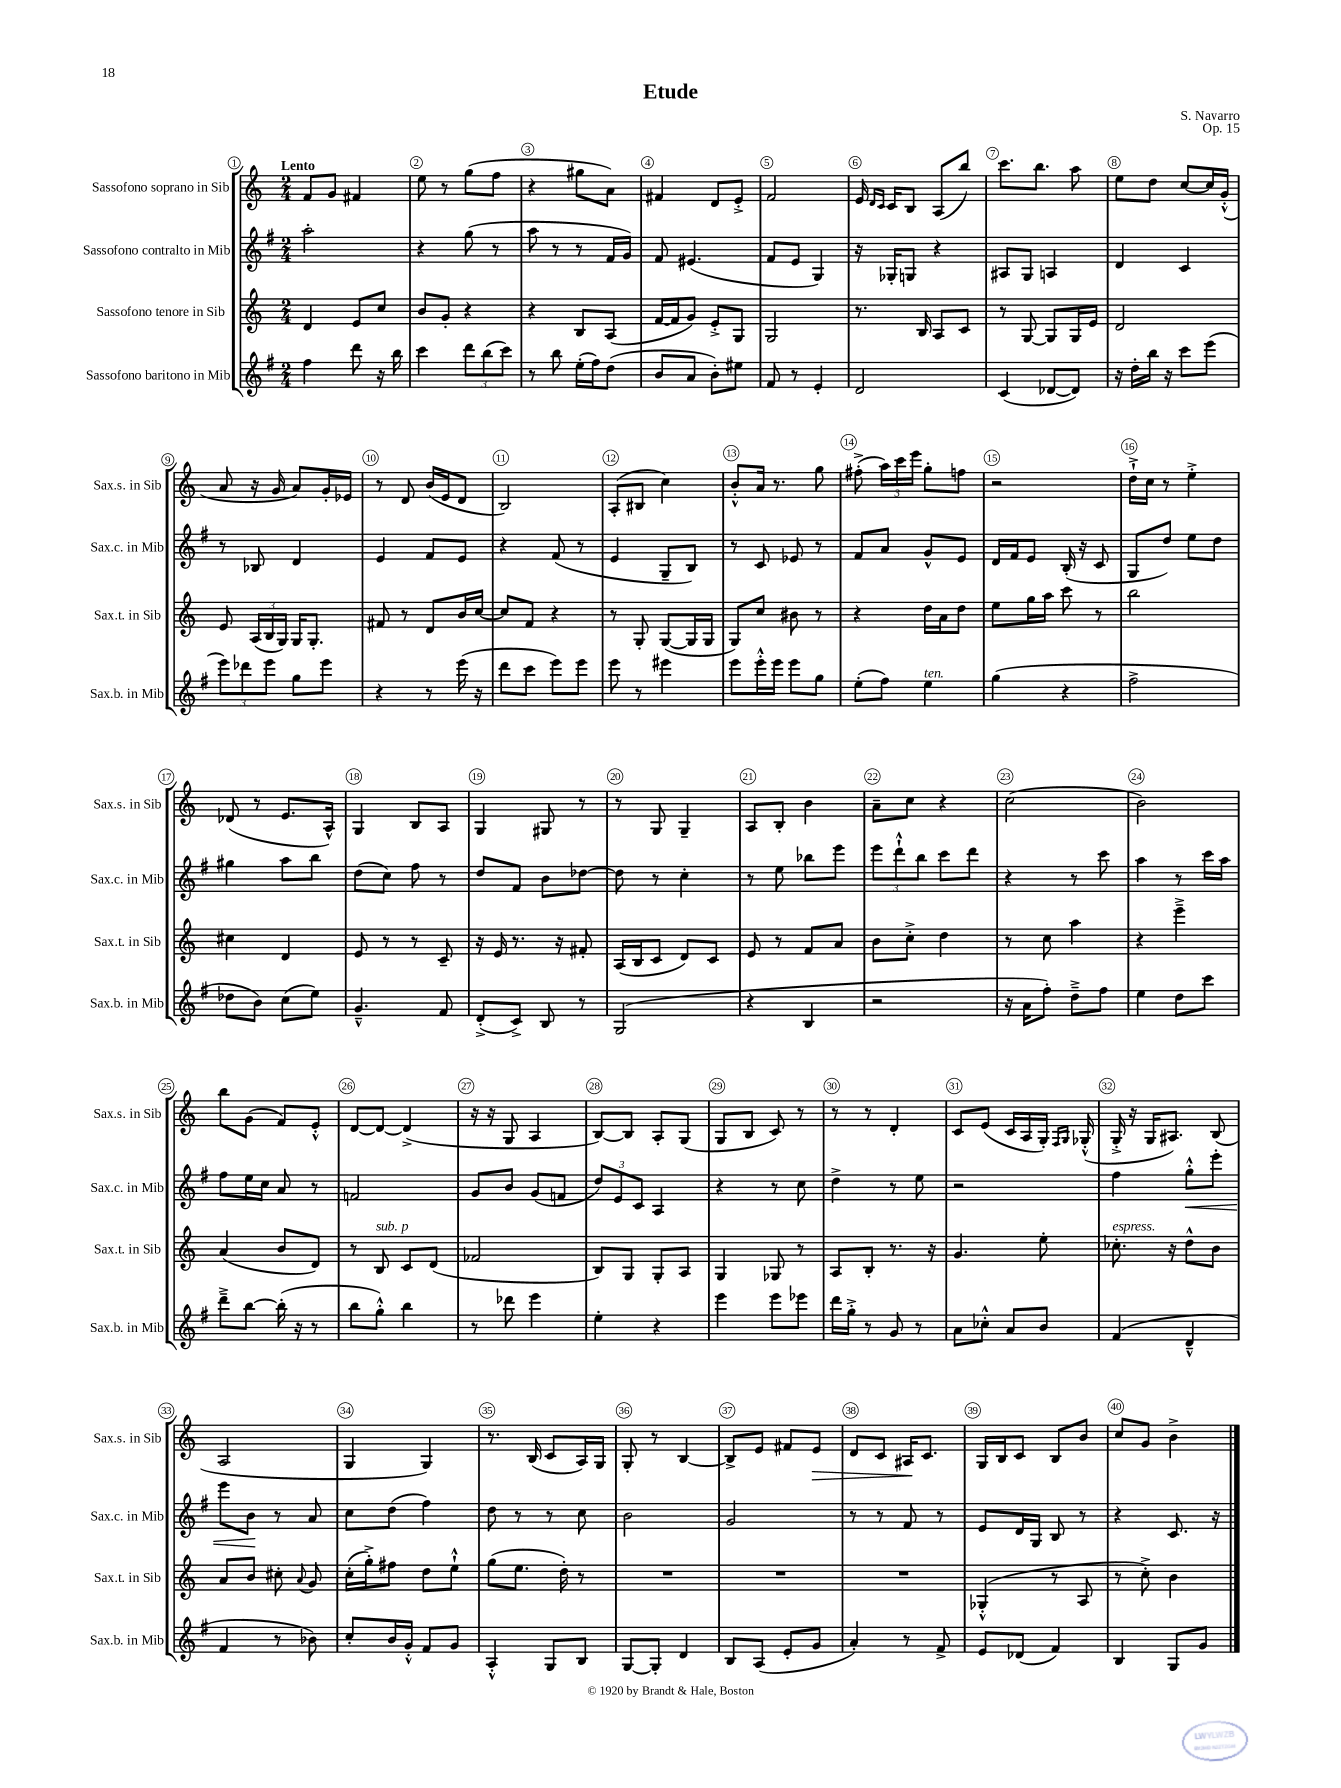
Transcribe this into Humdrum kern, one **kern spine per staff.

**kern	**kern	**kern	**dynam	**kern	**dynam
*part4	*part3	*part2	*part2	*part1	*part1
*staff4	*staff3	*staff2	*staff2	*staff1	*staff1
*I"Sassofono baritono in Mib	*I"Sassofono tenore in Sib	*I"Sassofono contralto in Mib	*	*I"Sassofono soprano in Sib	*
*I'Sax.b. in Mib	*I'Sax.t. in Sib	*I'Sax.c. in Mib	*	*I'Sax.s. in Sib	*
*clefG2	*clefG2	*clefG2	*	*clefG2	*
*k[f#]	*k[]	*k[f#]	*	*k[]	*
*M2/4	*M2/4	*M2/4	*	*M2/4	*
=1	=1	=1	=1	=1	=1
!	!	!	!	!LO:TX:a:B:t=Lento	!
4ff#\	4d/	2aa'\	.	8f/L	.
.	.	.	.	8g/J	.
8ddd\	8e/L	.	.	4f#X/	.
16r	8cc/J	.	.	.	.
16bb\	.	.	.	.	.
=2	=2	=2	=2	=2	=2
4ccc\	8b/L	4r	.	8ee\	.
.	8g'/J	.	.	8r	.
12ddd\L	4r	(8gg\	.	(8gg\L	.
(12bb\	.	.	.	.	.
.	.	8r	.	8ff\J	.
12ccc\J)	.	.	.	.	.
=3	=3	=3	=3	=3	=3
8r	4r	8aa\	.	4r	.
8bb\	.	8r	.	.	.
(16ee'\LL	8B/L	8r	.	8gg#X\L	.
16ff#\J)	.	.	.	.	.
(8dd\J	(8A/J	16f#/LL	.	8a\J)	.
.	.	16g/JJ)	.	.	.
=4	=4	=4	=4	=4	=4
8b/L	[16f/LL	8f#/	.	4f#X/	.
.	16f/J]	.	.	.	.
8a/J	8g/J)	(4.e#X/	.	.	.
8b'\L)	8e'^/L	.	.	8d/L	.
8ee#X\J	8G/J	.	.	8e'^/J	.
=5	=5	=5	=5	=5	=5
8f#/	2G/	8f#/L	.	2f/	.
8r	.	8e/J	.	.	.
4e'/	.	4G/)	.	.	.
=6	=6	=6	=6	=6	=6
2d/	8.r	16r	.	16e/	.
.	.	.	.	16qqd/LL	.
.	.	.	.	16qqc/JJ	.
.	.	16G-X'/KL	.	16c/KL	.
.	.	8Gn/J	.	8B/J	.
.	16B/	.	.	.	.
.	8A/L	4r	.	(8A/L	.
.	8c/J	.	.	8bb/J)	.
=7	=7	=7	=7	=7	=7
(4c/	8r	8A#X/L	.	8.ccc\L	.
.	[8G/	8G/J	.	.	.
.	.	.	.	8.bb\J	.
[8d-X/L	8G/L]	4An/	.	.	.
8d-/J])	16G/L	.	.	8aa\	.
.	16e/JJ	.	.	.	.
=8	=8	=8	=8	=8	=8
16r	2d/	4d/	.	8ee\L	.
16dd'\LL	.	.	.	.	.
16bb\JJ	.	.	.	8dd\J	.
16r	.	.	.	.	.
8ccc\L	.	4c/	.	[8cc/L	.
(8eee\J	.	.	.	16cc/L]	.
.	.	.	.	(16g'^^/JJ	.
!!LO:LB:g=z
=9	=9	=9	=9	=9	=9
12eee\L)	8e/	8r	.	8a/	.
12ddd-X\	.	.	.	.	.
.	(24A/LL	8B-X/	.	16r	.
12eee\J	24B/	.	.	.	.
.	.	.	.	16g/	.
.	24G/JJ)	.	.	.	.
8gg\L	16G/KL	4d/	.	8a/L)	.
.	8.G'/J	.	.	.	.
8eee\J	.	.	.	16g'/L	.
.	.	.	.	16e-X/JJ	.
=10	=10	=10	=10	=10	=10
4r	8f#X/	4e/	.	8r	.
.	8r	.	.	8d/	.
8r	8d/L	8f#/L	.	(16b/LL	.
.	.	.	.	16e/J	.
(16eee\	16b/L	8e/J	.	8d/J	.
16r	[16cc/JJ	.	.	.	.
=11	=11	=11	=11	=11	=11
8ddd\L	8cc/L]	4r	.	2B/)	.
8ccc\J	8f/J	.	.	.	.
8eee\L)	4r	(8f#/	.	.	.
8eee\J	.	8r	.	.	.
=12	=12	=12	=12	=12	=12
8eee\	8r	4e/	.	(8A'/L	.
8r	8G'/	.	.	8B#X/J	.
4eee#X\	([8G/L	8G~/L	.	4cc\)	.
.	16G/L]	8B/J)	.	.	.
.	16G/JJ	.	.	.	.
=13	=13	=13	=13	=13	=13
8eee\L	8G/L)	8r	.	8b'^^/L	.
16eee'^^\L	8cc/J	8c/	.	16a/Jk	.
16eee\JJ	.	.	.	8.r	.
8eee\L	8b#X\	8e-X/	.	.	.
8gg\J	8r	8r	.	8gg\	.
=14	=14	=14	=14	=14	=14
(8ee'\L	4r	8f#/L	.	(8ff#X'^\	.
8ff#\J)	.	8a/J	.	24aa\LL)	.
.	.	.	.	24ccc\	.
.	.	.	.	24eee\JJ	.
!LO:TX:a:i:t=ten.	!	!	!	!	!
4ee\	16dd\LL	8g^^/L	.	8gg'\L	.
.	16a\J	.	.	.	.
.	8dd\J	8e/J	.	8ffn\J	.
=15	=15	=15	=15	=15	=15
(4gg\	8ee\L	16d/LL	.	2r	.
.	.	16f#/J	.	.	.
.	16gg\L	8e/J	.	.	.
.	16aa\JJ	.	.	.	.
4r	8ccc\	(16B'/	.	.	.
.	.	16r	.	.	.
.	8r	8c/	.	.	.
=16	=16	=16	=16	=16	=16
2ff#^\	2bb\	8G/L	.	16dd`^\LL	.
.	.	.	.	16cc\JJ	.
.	.	8dd/J)	.	8r	.
.	.	8ee\L	.	4ee'^\	.
.	.	8dd\J	.	.	.
!!LO:LB:g=z
=17	=17	=17	=17	=17	=17
8dd-X\L	4cc#X\	4gg#X\	.	(8d-X/	.
8b\J)	.	.	.	8r	.
(8cc\L	4d/	8aa\L	.	8.e/L	.
8ee\J)	.	8bb\J	.	.	.
.	.	.	.	16A^^/Jk)	.
=18	=18	=18	=18	=18	=18
4.g~^^/	8e/	(8dd\L	.	4G/	.
.	8r	8cc\J)	.	.	.
.	8r	8ff#\	.	8B/L	.
8f#/	8c~/	8r	.	8A/J	.
=19	=19	=19	=19	=19	=19
(8d'^/L	16r	8dd/L	.	4G/	.
.	16e/	.	.	.	.
8c^/J)	8.r	8f#/J	.	.	.
8B/	.	8b\L	.	8G#X/	.
.	16r	.	.	.	.
8r	8f#X'/	[8dd-X\J	.	8r	.
=20	=20	=20	=20	=20	=20
(2G/	(16A/LL	8dd-\]	.	8r	.
.	16B/J	.	.	.	.
.	8c/J	8r	.	8G/	.
.	8d/L)	4cc'\	.	4G~/	.
.	8c/J	.	.	.	.
=21	=21	=21	=21	=21	=21
4r	8e/	8r	.	8A/L	.
.	8r	8ee\	.	8B'/J	.
4B/	8f/L	8bb-X\L	.	4b\	.
.	8a/J	8eee\J	.	.	.
=22	=22	=22	=22	=22	=22
2r	8b\L	12eee\L	.	8a~\L	.
.	.	12ddd`^^\	.	.	.
.	8cc'^\J	.	.	8cc\J	.
.	.	12bb\J	.	.	.
.	4dd\	8ccc\L	.	4r	.
.	.	8ddd\J	.	.	.
=23	=23	=23	=23	=23	=23
16r	8r	4r	.	(2cc\	.
16a\KL	.	.	.	.	.
8ff#'\J)	8cc\	.	.	.	.
8dd~^\L	4aa\	8r	.	.	.
8ff#\J	.	8ccc\	.	.	.
=24	=24	=24	=24	=24	=24
4ee\	4r	4aa\	.	2b\)	.
8dd\L	4eee~^\	8r	.	.	.
8ccc\J	.	16ccc\LL	.	.	.
.	.	16aa\JJ	.	.	.
!!LO:LB:g=z
=25	=25	=25	=25	=25	=25
8ddd~^\L	(4a/	8ff#\L	.	8bb\L	.
[8bb\J	.	16ee\L	.	(8g\J	.
.	.	16cc\JJ	.	.	.
(16bb'\]	8b/L	8a/	.	8f/L)	.
16r	.	.	.	.	.
8r	8d/J)	8r	.	8e'^^/J	.
=26	=26	=26	=26	=26	=26
8bb\L	8r	2fn/	.	[8d/L	.
!	!LO:TX:a:i:t=sub. p	!	!	!	!
8gg'^^\J)	8B/	.	.	8d/J_	.
4bb\	8c/L	.	.	(4d^/]	.
.	(8d/J	.	.	.	.
=27	=27	=27	=27	=27	=27
8r	2f-X/	8g/L	.	16r	.
.	.	.	.	16r	.
8ddd-X\	.	8b/J	.	8G/	.
4eee\	.	(8g/L	.	4A/	.
.	.	8fn/J	.	.	.
=28	=28	=28	=28	=28	=28
4ee'\	8B/L)	12dd/L)	.	[8B/L)	.
.	.	12e/	.	.	.
.	8G/J	.	.	8B/J]	.
.	.	12c/J	.	.	.
4r	8G'/L	4A/	.	8A'/L	.
.	8A/J	.	.	(8G/J	.
=29	=29	=29	=29	=29	=29
4eee\	4G/	4r	.	8G/L	.
.	.	.	.	8B/J	.
8eee\L	8G-X/	8r	.	8c/)	.
8eee-X\J	8r	8cc\	.	8r	.
=30	=30	=30	=30	=30	=30
16ddd\LL	8A/L	4dd^\	.	8r	.
16gg'^\JJ	.	.	.	.	.
8r	8B'/J	.	.	8r	.
8g/	8.r	8r	.	4d'/	.
8r	.	8ee\	.	.	.
.	16r	.	.	.	.
=31	=31	=31	=31	=31	=31
8a\L	4.g/	2r	.	8c/L	.
8cc-X'^^\J	.	.	.	(8e/J	.
8a/L	.	.	.	16c/LL	.
.	.	.	.	16A/	.
8b/J	8ee'\	.	.	16G'/JJ)	.
.	.	.	.	16qqF/LL	.
.	.	.	.	16qqG/JJ	.
.	.	.	.	(16G-X'^^/	.
=32	=32	=32	=32	=32	=32
!	!LO:TX:a:i:t=espress.	!	!	!	!
(4f#/	8.cc-X'\	4ff#\	.	16G'^/	.
.	.	.	.	16r	.
.	.	.	.	16G/KL	.
.	16r	.	.	8.A#X/J)	.
!	!	!	!LO:HP:b	!	!
4d~^^/	8dd^^\L	8gg'^^\L	<	.	.
.	8b\J	8eee'\J	.	(8B/	.
!!LO:LB:g=z
=33	=33	=33	=33	=33	=33
4f#/	8a/L	8eee\L	.	2A/	.
.	8b/J	8b\J	.	.	.
8r	8cc#X'\	8r	[	.	.
.	8qqa/	.	.	.	.
8b-X\)	8g/	8a/	.	.	.
=34	=34	=34	=34	=34	=34
8cc'/L	(16cc'\LL	8cc\L	.	4G/	.
.	16gg'^\J)	.	.	.	.
16b/L	8ff#X\J	(8dd\J	.	.	.
16g'^^/JJ	.	.	.	.	.
8f#/L	8dd\L	4ff#\)	.	4G/)	.
8g/J	8ee`^^\J	.	.	.	.
=35	=35	=35	=35	=35	=35
4A'^^/	(8gg\L	8dd\	.	8.r	.
.	8.ee\J	8r	.	.	.
.	.	.	.	(16B/	.
8G/L	.	8r	.	8c/L	.
.	16dd'\)	.	.	.	.
8B/J	8r	8cc\	.	16A/L)	.
.	.	.	.	16G/JJ	.
=36	=36	=36	=36	=36	=36
[8G/L	2r	2b\	.	8G'/	.
8G'/J]	.	.	.	8r	.
4d/	.	.	.	[4B/	.
=37	=37	=37	=37	=37	=37
8B/L	2r	2g/	.	8B^/L]	.
(8A/J	.	.	.	8e/J	.
8e'/L	.	.	.	8f#X/L	.
!	!	!	!	!	!LO:HP:b
8g/J	.	.	.	8e/J	>
=38	=38	=38	=38	=38	=38
4a'/)	2r	8r	.	8d/L	.
.	.	8r	.	8c/J	.
8r	.	8f#/	.	16A#X/KL	.
.	.	.	.	8.c/J	]
8f#^/	.	8r	.	.	.
=39	=39	=39	=39	=39	=39
8e/L	(4G-X'^^/	8e/L	.	16G/LL	.
.	.	.	.	16B/J	.
(8d-X/J	.	16d/L	.	8c/J	.
.	.	16G/JJ	.	.	.
4f#/)	8r	8B/	.	8B/L	.
.	8A/	8r	.	8b/J	.
=40	=40	=40	=40	=40	=40
4B/	8r	4r	.	8cc/L	.
.	8cc'^\)	.	.	8g/J	.
8G/L	4b\	8.c/	.	4b^\	.
8g/J	.	.	.	.	.
.	.	16r	.	.	.
==	==	==	==	==	==
*-	*-	*-	*-	*-	*-
